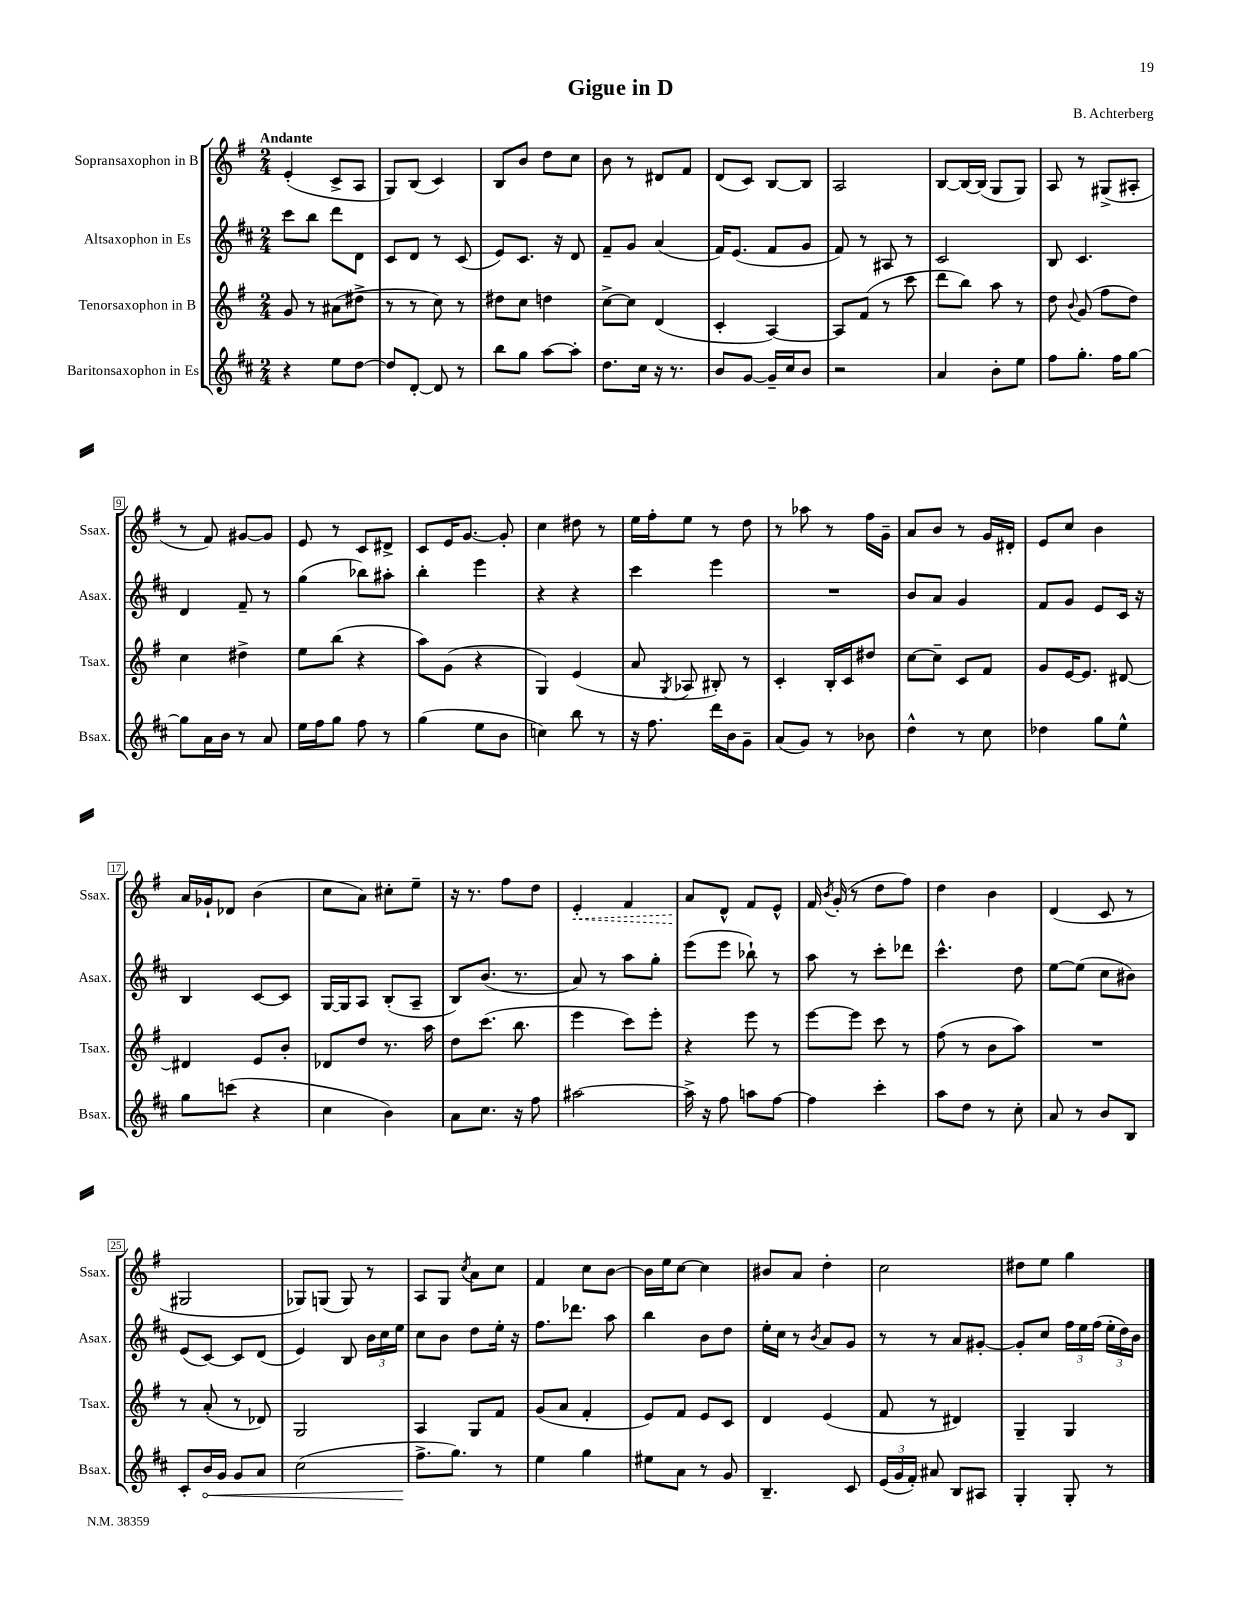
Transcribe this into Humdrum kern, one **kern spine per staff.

**kern	**kern	**kern	**kern
*staff4	*staff3	*staff2	*staff1
*clefG2	*clefG2	*clefG2	*clefG2
*k[f#c#]	*k[f#]	*k[f#c#]	*k[f#]
*M2/4	*M2/4	*M2/4	*M2/4
4r	8g	8ccc#	(4e'
.	8r	8bb	.
8ee	(8a#	8ddd	8c^
[8dd	8dd#^	8d	8A
=	=	=	=
8dd]	8r	8c#	8G)
[8d'	8r	8d	(8B
8d]	8cc)	8r	4c)
8r	8r	(8c#	.
=	=	=	=
8bb	8dd#	8e)	8B
8gg	8cc	8.c#	8b
[8aa	4dd	.	8dd
.	.	16r	.
8aa']	.	8d	8cc
=	=	=	=
8.dd	[8cc^	8f#~	8b
.	8cc]	8g	8r
16cc#	.	.	.
16r	(4d	(4a	8d#
8.r	.	.	.
.	.	.	8f#
=	=	=	=
8b	4c'	16f#)	(8d
.	.	(8.e	.
[8g	.	.	8c)
16g~]	[4A)	8f#	[8B
16cc#	.	.	.
8b	.	8g	8B]
=	=	=	=
2r	8A]	8f#)	2A
.	(8f#	8r	.
.	8r	8A#	.
.	8ccc	8r	.
=	=	=	=
4a	8ddd	2c#	[8B
.	8bb)	.	16B_
.	.	.	(16B]
8b'	8aa	.	8G
8ee	8r	.	8G)
=	=	=	=
8ff#	8dd	8B	8A
.	8qqb	.	.
8.gg'	(8g	4.c#	8r
.	8ff#	.	(8G#^
16ff#	.	.	.
[8gg	8dd)	.	8A#'
=	=	=	=
8gg]	4cc	4d	8r
16a	.	.	8f#)
16b	.	.	.
8r	4dd#^	8f#~	[8g#
8a	.	8r	8g#]
=	=	=	=
16ee	8ee	(4gg	8e
16ff#	.	.	.
8gg	(8bb	.	8r
8ff#	4r	8bb-)	8c
8r	.	8aa#'	8d#^
=	=	=	=
(4gg	8aa)	4bb'	8c
.	(8g	.	16e
.	.	.	[8.g
8ee	4r	4eee	.
8b	.	.	8g']
=	=	=	=
4cc)	4G)	4r	4cc
8bb	(4e	4r	8dd#
8r	.	.	8r
=	=	=	=
16r	8a	4ccc#	16ee
8.ff#	.	.	16ff#'
.	8qG	.	.
.	8A-	.	8ee
16ddd	8B#')	4eee	8r
16b	.	.	.
8g~	8r	.	8dd
=	=	=	=
(8a	4c'	2r	8r
8g)	.	.	8aa-
8r	16B'	.	8r
.	16c	.	.
8b-	8dd#	.	16ff#
.	.	.	16g~
=	=	=	=
4dd^^	[8cc	8b	8a
.	8cc~]	8a	8b
8r	8c	4g	8r
8cc#	8f#	.	16g
.	.	.	16d#'
=	=	=	=
4dd-	8g	8f#	8e
.	[16e	8g	8cc
.	8.e]	.	.
8gg	.	8e	4b
8ee^^	[8d#	16c#	.
.	.	16r	.
=	=	=	=
8gg	4d#]	4B	16a
.	.	.	16g-`
(8ccc	.	.	8d-
4r	8e	[8c#	(4b
.	8b'	8c#]	.
=	=	=	=
4cc#	8d-	[16G	8cc
.	.	16G]	.
.	8dd	8A	8a)
4b)	8.r	(8B'	8cc#'
.	.	8A~	8ee~
.	16aa	.	.
=	=	=	=
8a	8dd	8B)	16r
.	.	.	8.r
8.cc#	(8.ccc	(8.b	.
.	.	.	8ff#
16r	8.bb	8.r	.
8ff#	.	.	8dd
=	=	=	=
[2aa#	4eee	8a)	4e'
.	.	8r	.
.	8ccc)	8aa	4f#
.	8eee'	8gg'	.
=	=	=	=
16aa#^]	4r	(8eee	8a
16r	.	.	.
8ff#	.	8eee	8d^^
8aa	8eee	8bb-`)	8f#
[8ff#	8r	8r	8e^^
=	=	=	=
4ff#]	[8eee	8aa	16f#
.	.	.	8qb
.	.	.	(16g'
.	8eee]	8r	8r
4ccc#'	8ccc	8ccc#'	8dd
.	8r	8ddd-	8ff#)
=	=	=	=
8aa	(8ff#	4.ccc#^^	4dd
8dd	8r	.	.
8r	8b	.	4b
8cc#'	8aa)	8dd	.
=	=	=	=
8a	2r	[8ee	(4d
8r	.	(8ee]	.
8b	.	8cc#	8c
8B	.	8b#)	8r
=	=	=	=
8c#'	8r	(8e	2G#
16b	(8a'	[8c#)	.
16g	.	.	.
8g	8r	8c#]	.
8a	8d-)	(8d	.
=	=	=	=
(2cc#	2G	4e)	8G-)
.	.	.	(8G
.	.	8B	8G)
.	.	24b	8r
.	.	24cc#	.
.	.	24ee	.
=	=	=	=
8.ff#^	4A	8cc#	8A
.	.	8b	8G
8.gg)	.	.	.
.	.	.	8qcc
.	8G	8dd	8a
8r	8f#	16ee'	8cc
.	.	16r	.
=	=	=	=
4ee	(8g	8.ff#	4f#
.	8a	.	.
.	.	8.ddd-	.
4gg	4f#'	.	8cc
.	.	8aa	[8b
=	=	=	=
8ee#	8e)	4bb	16b]
.	.	.	16ee
8a	8f#	.	[8cc
8r	8e	8b	4cc]
8g	8c	8dd	.
=	=	=	=
4.B~	4d	16ee'	8b#
.	.	16cc#	.
.	.	8r	8a
.	.	8qb	.
.	(4e	8a	4dd'
8c#	.	8g	.
=	=	=	=
(24e	8f#	8r	2cc
24g	.	.	.
24f#')	.	.	.
8a#	8r	8r	.
8B	4d#)	8a	.
8A#	.	[8g#'	.
=	=	=	=
4G'	4G~	8g#']	8dd#
.	.	8cc#	8ee
8G'	4G	24ff#	4gg
.	.	24ee	.
.	.	(24ff#	.
8r	.	24ee'	.
.	.	24dd)	.
.	.	24b	.
==	==	==	==
*-	*-	*-	*-
